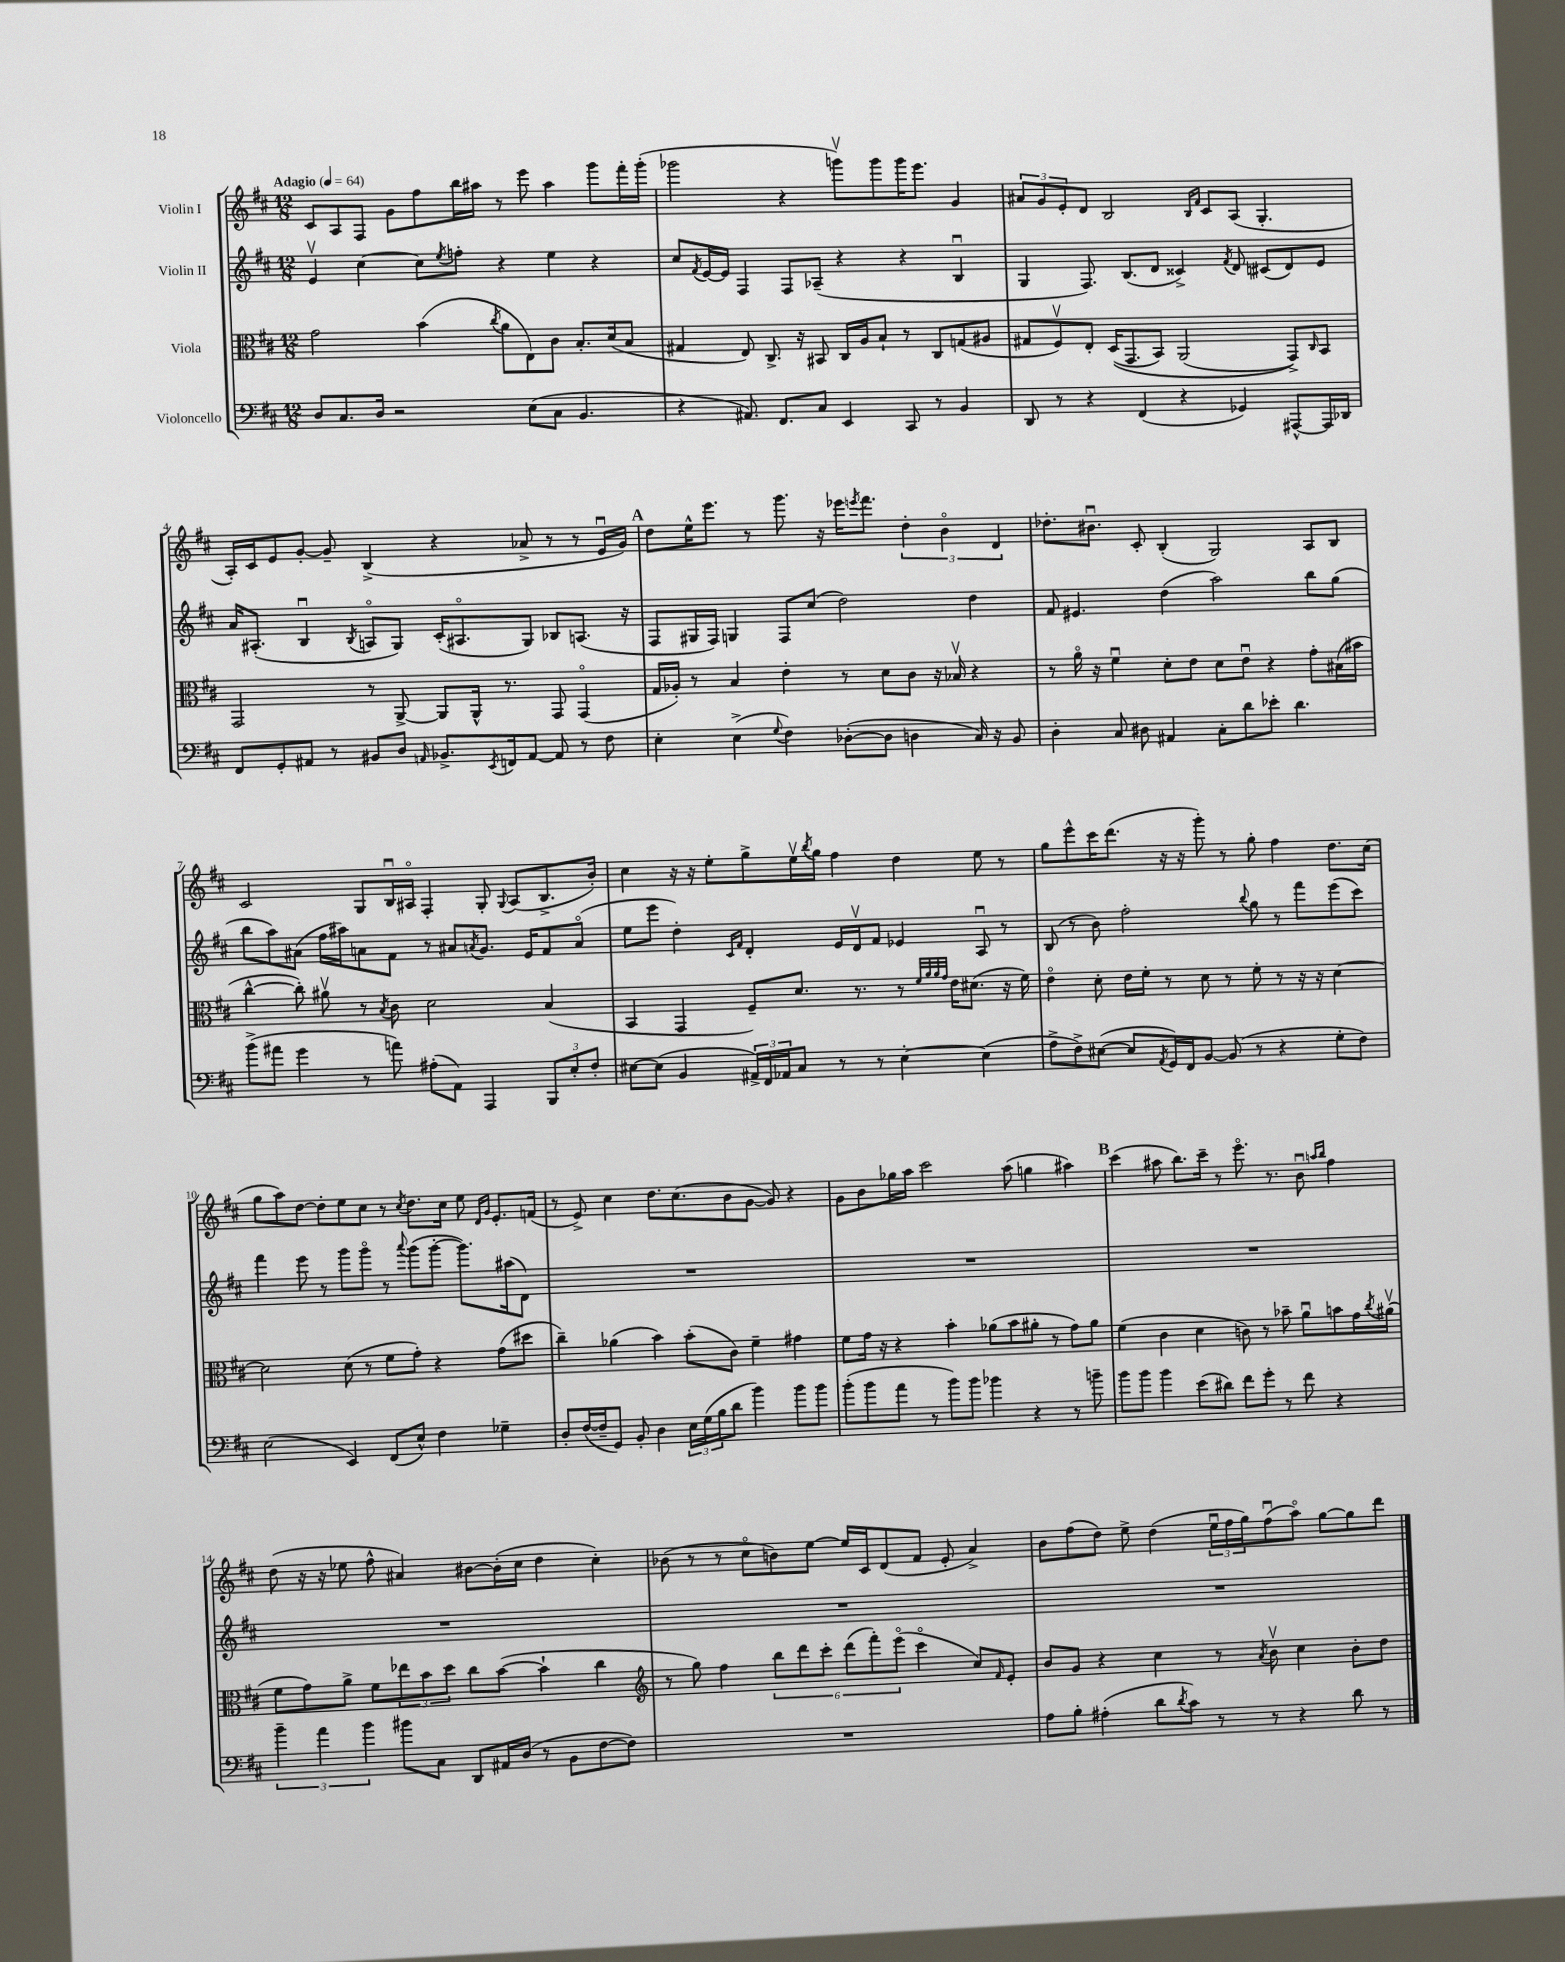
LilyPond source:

<<
\new StaffGroup <<
\new Staff = "s0" \with { instrumentName = "Violin I" } {
    \clef treble \key d \major \numericTimeSignature \time 12/8 \tempo "Adagio" 4 = 64
    cis'8 a8 fis8 g'8 fis''8 b''16 ais''16 r8 e'''8 ais''4 g'''8 fis'''16-. g'''16-.( |
    ges'''2 r4 g'''8\upbow) g'''8 g'''16 e'''8. g'4 |
    \tuplet 3/2 { ais'8 g'8 e'8-. } d'8 b2 \grace { b16 fis'16 } cis'8 a8( g4.-. |
    a16-.) cis'16 e'8 g'8~-. g'8-- b4->( r4 aes'8-> r8 r8 e'16\downbow g'16) |
    \mark \markup { \bold "A" } d''8 e''16-^ e'''8. r8 g'''8. r16 ees'''16 \acciaccatura { e'''8 } fis'''8. \tuplet 3/2 { d''4-. b'4\flageolet d'4 } |
    des''8.-. bis'8.\downbow cis'8-. b4-.( g2) a8 b8 |
    cis'2 g8 b16\downbow ais16\flageolet fis4-. g8-. \appoggiatura { g8 } ais8( b8.-> b'16-.) |
    cis''4 r16 r16 e''8-. g''8-> e''16\upbow \acciaccatura { b''8 } g''16 fis''4 d''4 e''8 r8 |
    g''8 e'''8-^ cis'''16 d'''8.( r16 r16 g'''8-.) r8 g''8-. fis''4 d''8. cis''16( |
    g''8 a''8) d''8~ d''8-. e''8 cis''8 r8 \acciaccatura { cis''8 } d''8. cis''16 e''8 \grace { d'16 g'16 } e'8.-. f'16( |
    r8 e'8->) cis''4 d''8. cis''8.( b'8 g'8~ g'8) r4 |
    g'8 b'8 ges''16 a''16 cis'''2 a''8( g''4 ais''4) |
    \mark \markup { \bold "B" } cis'''4( ais''8 b''8.) cis'''16-- r8 e'''8.\flageolet r8. b'8\downbow \grace { a''16 b''16 } fis''4 |
    d''8( r16 r16 ees''8 fis''8-^ ais'4) bis'8~ bis'16-.( cis''16 d''4 cis''4-.) |
    bes'8( r8 r8 cis''8\flageolet b'8) e''8~ e''16 cis'16 d'8( fis'8 e'8-. a'4->) |
    b'8 fis''8( d''8) e''8-> d''4( \tuplet 3/2 { e''16\downbow fis''16 g''16) } fis''8\downbow( a''8\flageolet) g''8~ g''8 d'''8 \bar "|." |
}
\new Staff = "s1" \with { instrumentName = "Violin II" } {
    \clef treble \key d \major \numericTimeSignature \time 12/8
    e'4\upbow cis''4~ cis''8 \acciaccatura { e''8 } f''8-. r4 e''4 r4 |
    cis''8 \acciaccatura { fis'8 } e'16~ e'16 fis4 fis8 aes8--( r4 r4 b4\downbow |
    g4 fis8.) b8.( d'8 cisis'4->) \acciaccatura { fis'8 } d'8 cis'8( d'8) e'8 |
    a'16 ais8.-.( b4\downbow \acciaccatura { b8 } a8\flageolet g8) cis'16-.( ais8.\flageolet g8) bes8 a8.( r16 |
    \mark \markup { \bold "A" } fis8 gis16 fis16) g4 fis8 cis''8( d''2) d''4 |
    fis'8 eis'4. d''4( a''2) b''8 g''8( |
    b''8 a''8) ais'8( fis''16 ais''16) a'8 fis'8 r8 ais'8 \acciaccatura { a'8 } g'8. e'16 fis'8 a'8\flageolet( |
    e''8 e'''8 d''4-.) \grace { cis'16 fis'16 } d'4-. e'16 d'16\upbow fis'8 ees'4 a8\downbow r8 |
    b8( r8 b'8) fis''2-. \appoggiatura { b''8 } g''8 r8 fis'''8 e'''8( cis'''8) |
    fis'''4 e'''8 r8 g'''8 g'''8\flageolet r8 \appoggiatura { a'''8 } g'''8( g'''8~-. g'''8.) ais''16( d'8) |
    R1. |
    R1. |
    \mark \markup { \bold "B" } R1. |
    R1. |
    R1. |
    R1. \bar "|." |
}
\new Staff = "s2" \with { instrumentName = "Viola" } {
    \clef alto \key d \major \numericTimeSignature \time 12/8
    g'2 b'4( \acciaccatura { cis''8 } a'8 e8) cis'8 b8.-. d'16( b8 |
    gis4 e8) cis8.-> r16 bis,8 cis16 a16 b8-! r8 cis8 g8( ais8 |
    gis8 fis8\upbow) e8-. d16(\( g,8. b,8) a,2( g,8->)\) \grace { cis16 } b,8 |
    g,2 r8 a,8~-> a,8 a,16-^ r8. g,8 g,4\flageolet( |
    \mark \markup { \bold "A" } g16 aes16-.) r8 b4 e'4-. r8 d'8 cis'8 r16 bes16\upbow r4 |
    r8 a'16\flageolet r16 fis'4\downbow d'8-. e'8 d'8 e'8\downbow r4 g'8-. bis16( bis'16 |
    cis''4~-^ cis''8-.) ais'8\upbow r8 \acciaccatura { b8 } cis'8 d'2 b4( |
    b,4 g,4 fis8--) d'8. r8. r8 \grace { fis'32 a'32 a'32 g'32 } e'16 dis'8.( r16 fis'16) |
    e'4\flageolet d'8-. e'16 fis'16-. r8 d'8 r8 fis'8-. r8 r16 r16 d'4~ |
    d'2 d'8( r8 fis'8 g'8-.) r4 g'8( dis''8 |
    cis''4--) aes'4( b'4) b'8-.( cis'8) fis'4-- gis'4 |
    fis'8 g'16 r16 r4 b'4-. aes'8( b'8 ais'8-. r8 g'8) ais'8 |
    \mark \markup { \bold "B" } fis'4( cis'4 d'4 c'8) r8 bes'8-- a'8\downbow b'8 g'16 \acciaccatura { cis''8 } ais'16\upbow( |
    fis'8 g'8) a'8-> fis'8 \tuplet 3/2 { ees''8 b'8 d''8 } cis''8 b'8~( b'4-! cis''4 |
    \clef treble r8 g''8) fis''4 \tuplet 6/4 { b''8 d'''8 cis'''8-. d'''8( fis'''8-.) e'''8\flageolet( } cis'''4\flageolet cis''8) \grace { fis'16 } e'8-. |
    b'8 g'8 r4 cis''4 r8 \acciaccatura { a'8 } b'8\upbow cis''4 b'8-. d''8 \bar "|." |
}
\new Staff = "s3" \with { instrumentName = "Violoncello" } {
    \clef bass \key d \major \numericTimeSignature \time 12/8
    d8 cis8. d16 r2 e8( cis8 b,4. |
    r4 ais,8.) fis,8. cis8 e,4 cis,8 r8 b,4 |
    d,8 r8 r4 fis,4( r4 ges,4) ais,,8~-^ ais,,16 des,16 |
    fis,8 g,8-. ais,8 r8 bis,8 d8 \grace { a,16 } bes,8.-> \acciaccatura { e,8 } f,16 a,8~ a,8 r8 fis8 |
    \mark \markup { \bold "A" } e4-. e4->( \appoggiatura { g8 } fis4) des8~-.( des8 d4 cis16) r16 b,8 |
    d4-. cis8 dis8 ais,4 cis8-. d'8 ees'8-. d'4. |
    b'8->( ais'8 g'4 r8 a'8) ais8-.( a,8) a,,4 \tuplet 3/2 { b,,8 e8-. fis8-. } |
    eis8~ eis8( b,4 \tuplet 3/2 { ais,16->) fis,16 aes,16 } cis8 r8 r8 eis4~-. eis4( |
    a8-> fis8->) eis8~( eis8 \acciaccatura { a,8 } g,16) fis,16 b,8~ b,8( r8 r4 g8-. fis8) |
    e2( e,4) fis,8( e8-^) fis4 ges4-- |
    d8-. fis16~( fis16-- g,8) b,8-. d4 \tuplet 3/2 { e16 g16( b16 } d'8 b'4) b'8 b'8 |
    b'8-.( b'8 a'8 r8 b'8) b'8 bes'4 r4 r8 b'8-- |
    \mark \markup { \bold "B" } b'8 b'8 b'4 e'8( dis'8) fis'8 g'8-. r8 fis'8 r4 |
    \tuplet 3/2 { b'4-- a'4 b'4 } bis'8 cis8 d,8 ais,16 d16( r8 b,8 fis8~ fis8) |
    R1. |
    a8 b8-. ais4-.( d'8 \acciaccatura { d'8 } cis'8) r8 r8 r4 d'8 r8 \bar "|." |
}
>>
>>
